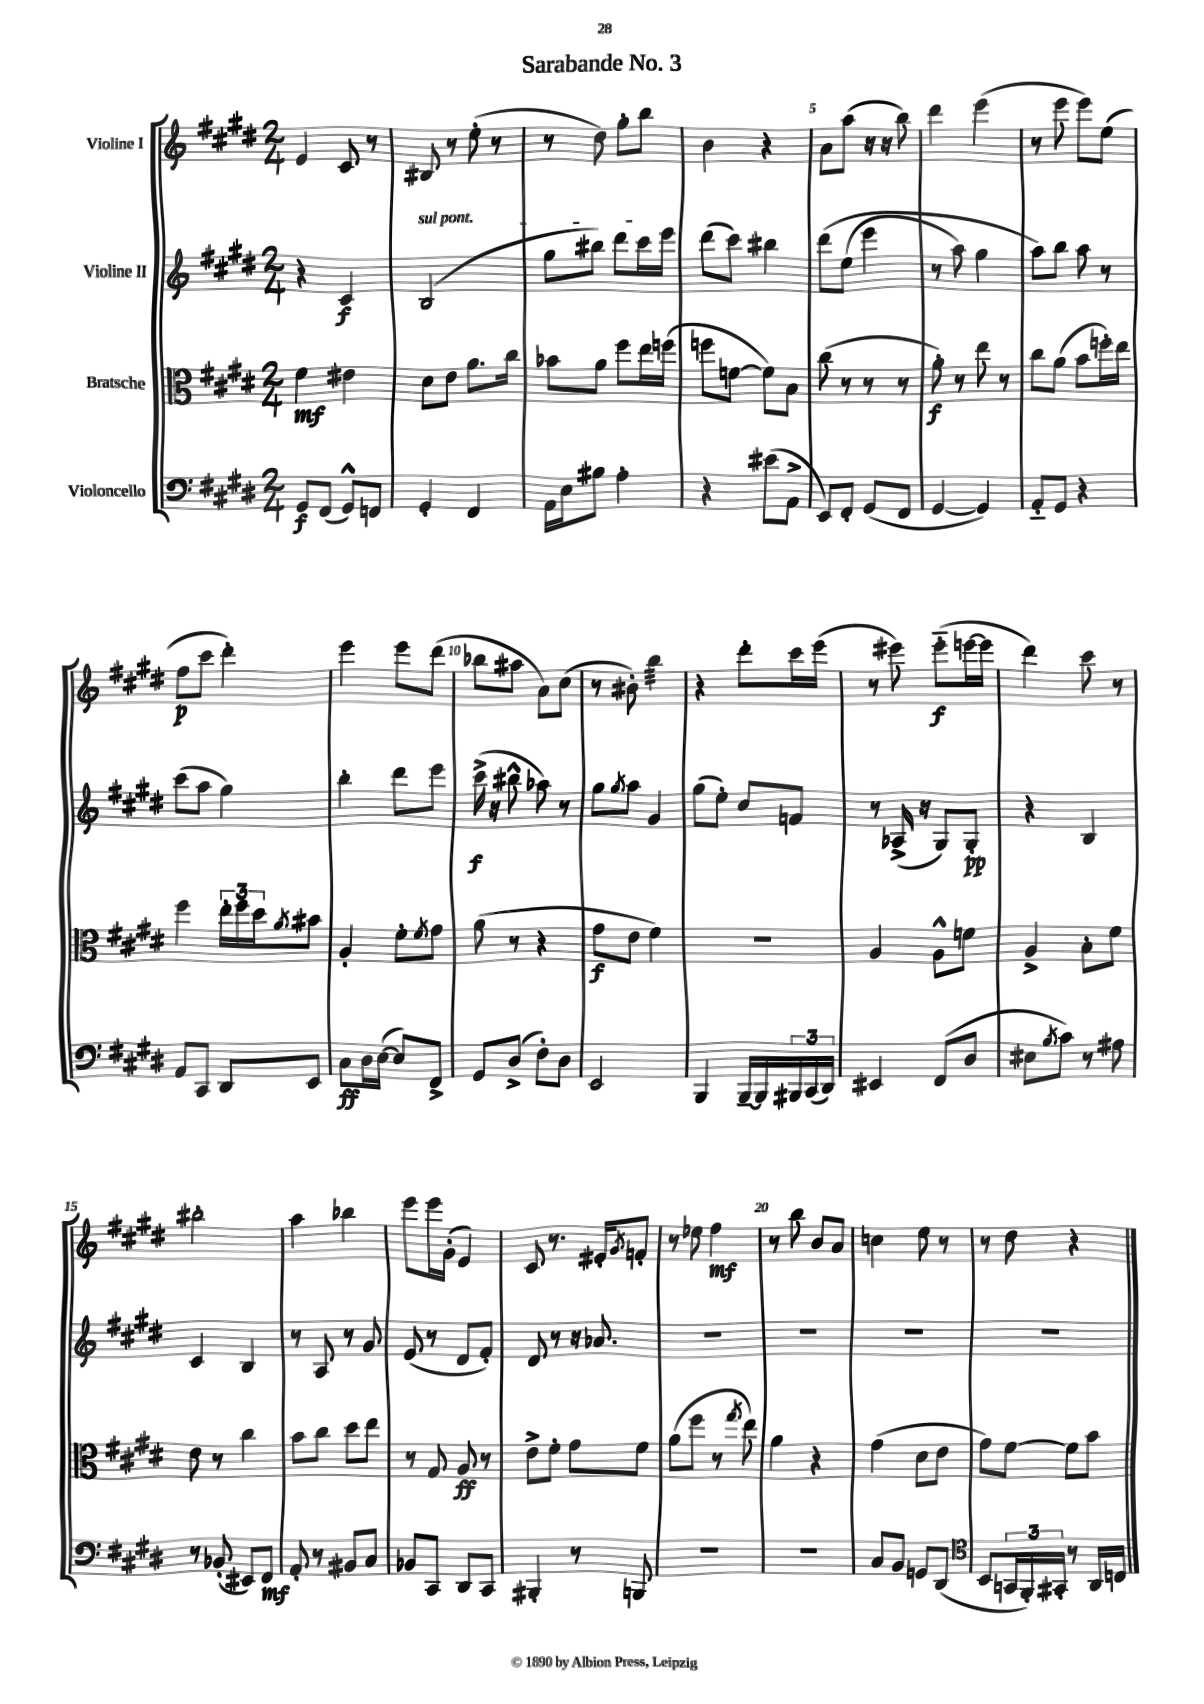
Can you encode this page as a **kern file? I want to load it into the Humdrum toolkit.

**kern	**dynam	**kern	**dynam	**kern	**dynam	**kern	**dynam
*part4	*part4	*part3	*part3	*part2	*part2	*part1	*part1
*staff4	*staff4	*staff3	*staff3	*staff2	*staff2	*staff1	*staff1
*I"Violoncello	*	*I"Bratsche	*	*I"Violine II	*	*I"Violine I	*
*clefF4	*	*clefC3	*	*clefG2	*	*clefG2	*
*k[f#c#g#d#]	*	*k[f#c#g#d#]	*	*k[f#c#g#d#]	*	*k[f#c#g#d#]	*
*M2/4	*	*M2/4	*	*M2/4	*	*M2/4	*
=1	=1	=1	=1	=1	=1	=1	=1
8GG#/L	f	4f#\	mf	4r	.	4e/	.
(8FF#/J	.	.	.	.	.	.	.
8GG#^^/L)	.	4e#X\	.	4c#/	f	8c#/	.
8FFn/J	.	.	.	.	.	8r	.
=2	=2	=2	=2	=2	=2	=2	=2
!	!	!	!	!LO:TX:a:i:t=sul pont.	!	!	!
4GG#'/	.	8d#\L	.	(2B/	.	8B#X/	.
.	.	8e\J	.	.	.	8r	.
4FF#/	.	8.a\L	.	.	.	(8ee'\	.
.	.	.	.	.	.	8r	.
.	.	16cc#\Jk	.	.	.	.	.
=3	=3	=3	=3	=3	=3	=3	=3
16AA\LL	.	8b-X\L	.	8gg#\L	.	8r	.
16E\J	.	.	.	.	.	.	.
8B#X\J	.	8a\J	.	8bb#X\J)	.	8dd#\)	.
4A'\	.	8ff#\L	.	8ddd#\L	.	8gg#'\L	.
.	.	16ee\L	.	16ccc#\L	.	8bb\J	.
.	.	(16ffn\JJ	.	16eee\JJ	.	.	.
=4	=4	=4	=4	=4	=4	=4	=4
4r	.	8ffn\L	.	(8ddd#\L	.	4b\	.
.	.	[8fn\J	.	8ccc#\J)	.	.	.
(8e#X\L	.	8f\L])	.	4bb#X\	.	4r	.
8AA^\J	.	8B\J	.	.	.	.	.
=5	=5	=5	=5	=5	=5	=5	=5
8EE/L)	.	(8cc#\	.	(8ddd#\L	.	8a\L	.
8FF#'/J	.	8r	.	(8ee\J	.	(8aa\J	.
(8GG#/L	.	8r	.	4eee\	.	16r	.
.	.	.	.	.	.	16r	.
8FF#/J	.	8r	.	.	.	8bb\)	.
=6	=6	=6	=6	=6	=6	=6	=6
[4GG#/	.	8a'\)	f	8r	.	4ddd#\	.
.	.	8r	.	8aa\)	.	.	.
4GG#/])	.	8ee\	.	4gg#\	.	(4eee\	.
.	.	8r	.	.	.	.	.
=7	=7	=7	=7	=7	=7	=7	=7
8AA/L	.	8cc#\L	.	8aa\L)	.	8r	.
8GG#/J	.	(8a\J	.	8bb\J	.	8eee\	.
4r	.	8b\L	.	8aa\	.	8eee\L)	.
.	.	16ffn'\L)	.	8r	.	(8ee\J	.
.	.	16ee\JJ	.	.	.	.	.
!!LO:LB:g=z
=8	=8	=8	=8	=8	=8	=8	=8
8AA/L	.	4ff#\	.	(8ccc#\L	.	8ff#\L	p
8CC#/J	.	.	.	8aa\J	.	8ccc#\J	.
8DD#/L	.	24ee'\LL	.	4gg#\)	.	4ddd#'\)	.
.	.	24ff#\	.	.	.	.	.
.	.	24dd#\J	.	.	.	.	.
.	.	8qa/	.	.	.	.	.
8EE/J	.	8b#X\J	.	.	.	.	.
=9	=9	=9	=9	=9	=9	=9	=9
8C#\L	ff	4A'/	.	4bb'\	.	4eee\	.
16D#\L	.	.	.	.	.	.	.
([16E\JJ	.	.	.	.	.	.	.
8E/L])	.	8f#'\L	.	8ddd#\L	.	8eee\L	.
.	.	8qf#/	.	.	.	.	.
8FF#^/J	.	8g#\J	.	8eee\J	.	(8ddd#\J	.
=10	=10	=10	=10	=10	=10	=10	=10
8GG#/L	.	(8a\	.	(16ccc#^\	f	8bb-X\L	.
.	.	.	.	16r	.	.	.
(8D#^/J	.	8r	.	8bb#X^^\	.	8aa#X\J	.
8F#'\L)	.	4r	.	8aa-X\)	.	8a\L)	.
8D#\J	.	.	.	8r	.	(8cc#\J	.
=11	=11	=11	=11	=11	=11	=11	=11
2EE/	.	8g#\L	f	8gg#\L	.	8r	.
.	.	.	.	8qgg#/	.	.	.
.	.	8e\J	.	8aa\J	.	8b#X'\)	.
*	*	*	*	*	*	*tremolo	*
.	.	4f#\)	.	4g#/	.	32bb\LLL	.
.	.	.	.	.	.	32bb\	.
.	.	.	.	.	.	32bb\	.
.	.	.	.	.	.	32bb\	.
.	.	.	.	.	.	32bb\	.
.	.	.	.	.	.	32bb\	.
.	.	.	.	.	.	32bb\	.
.	.	.	.	.	.	32bb\JJJ	.
*	*	*	*	*	*	*Xtremolo	*
=12	=12	=12	=12	=12	=12	=12	=12
4BBB/	.	2r	.	(8gg#\L	.	4r	.
.	.	.	.	8ee'\J)	.	.	.
[16BBB~/LL	.	.	.	8cc#/L	.	8ddd#'\L	.
16BBB/]	.	.	.	.	.	.	.
24BBB#X/	.	.	.	8fn/J	.	16ccc#\L	.
(24CC#/	.	.	.	.	.	.	.
.	.	.	.	.	.	(16eee\JJ	.
24DD#/JJ)	.	.	.	.	.	.	.
=13	=13	=13	=13	=13	=13	=13	=13
4EE#X/	.	4A/	.	8r	.	8r	.
.	.	.	.	(16A-X^/	.	8eee#X\)	.
.	.	.	.	16r	.	.	.
(8FF#/L	.	8A^^\L	.	8G#/L)	.	(8eee#\L	f
8D#/J	.	8fn\J	.	8G#'/J	pp	[16eeen\L	.
.	.	.	.	.	.	16eee\JJ]	.
=14	=14	=14	=14	=14	=14	=14	=14
8E#X\L	.	4A^/	.	4r	.	4ddd#\)	.
8qB/	.	.	.	.	.	.	.
8c#\J)	.	.	.	.	.	.	.
8r	.	8B'\L	.	4B/	.	8ccc#\	.
8A#X\	.	8f#\J	.	.	.	8r	.
!!LO:LB:g=z
=15	=15	=15	=15	=15	=15	=15	=15
8r	.	8e\	.	4c#/	.	2bb#X'\	.
(8BB-X'/	.	8r	.	.	.	.	.
8EE#X/L)	.	4cc#\	.	4B/	.	.	.
8FF#/J	mf	.	.	.	.	.	.
=16	=16	=16	=16	=16	=16	=16	=16
8AA'/	.	8b\L	.	8r	.	4aa\	.
8r	.	8cc#\J	.	8A/	.	.	.
8BB#X/L	.	8dd#\L	.	8r	.	4bb-X\	.
8C#/J	.	8ee\J	.	8g#/	.	.	.
=17	=17	=17	=17	=17	=17	=17	=17
8BB-X/L	.	8r	.	(8e/	.	8eee\L	.
8CC#/J	.	8G#/	.	8r	.	16eee\L	.
.	.	.	.	.	.	(16g#'\JJ	.
8DD#/L	.	8A/	ff	8d#/L	.	4e/)	.
8CC#/J	.	8r	.	8f#'/J)	.	.	.
=18	=18	=18	=18	=18	=18	=18	=18
4BBB#X'/	.	8e^\L	.	8d#/	.	8c#/	.
.	.	8f#'\J	.	8r	.	8.r	.
8r	.	8g#\L	.	16r	.	.	.
.	.	.	.	8.a-X/	.	16e#X'/KL	.
.	.	.	.	.	.	8qg#/	.
8BBBn/	.	8f#\J	.	.	.	8fn'/J	.
=19	=19	=19	=19	=19	=19	=19	=19
2r	.	(8a\L	.	2r	.	8r	.
.	.	8ff#\J	.	.	.	8ee-X\	.
.	.	8r	.	.	.	4ff#\	mf
.	.	8qgg#/	.	.	.	.	.
.	.	8ee\)	.	.	.	.	.
=20	=20	=20	=20	=20	=20	=20	=20
2r	.	4a\	.	2r	.	8r	.
.	.	.	.	.	.	8bb\	.
.	.	4r	.	.	.	8b/L	.
.	.	.	.	.	.	8a/J	.
=21	=21	=21	=21	=21	=21	=21	=21
8C#/L	.	(4g#\	.	2r	.	4ccn\	.
8BB/J	.	.	.	.	.	.	.
8GGn/L	.	8d#\L	.	.	.	8ee\	.
(8DD#/J	.	8e\J	.	.	.	8r	.
=22	=22	=22	=22	=22	=22	=22	=22
*clefC4	*	*	*	*	*	*	*
8BB/L	.	8g#\L)	.	2r	.	8r	.
24GGn/L	.	[8f#\J	.	.	.	8dd#\	.
24FF#'/)	.	.	.	.	.	.	.
24GG#X'/JJ	.	.	.	.	.	.	.
8r	.	8f#\L]	.	.	.	4r	.
16AA/LL	.	8b\J	.	.	.	.	.
16Cn/JJ	.	.	.	.	.	.	.
==	==	==	==	==	==	==	==
*-	*-	*-	*-	*-	*-	*-	*-
